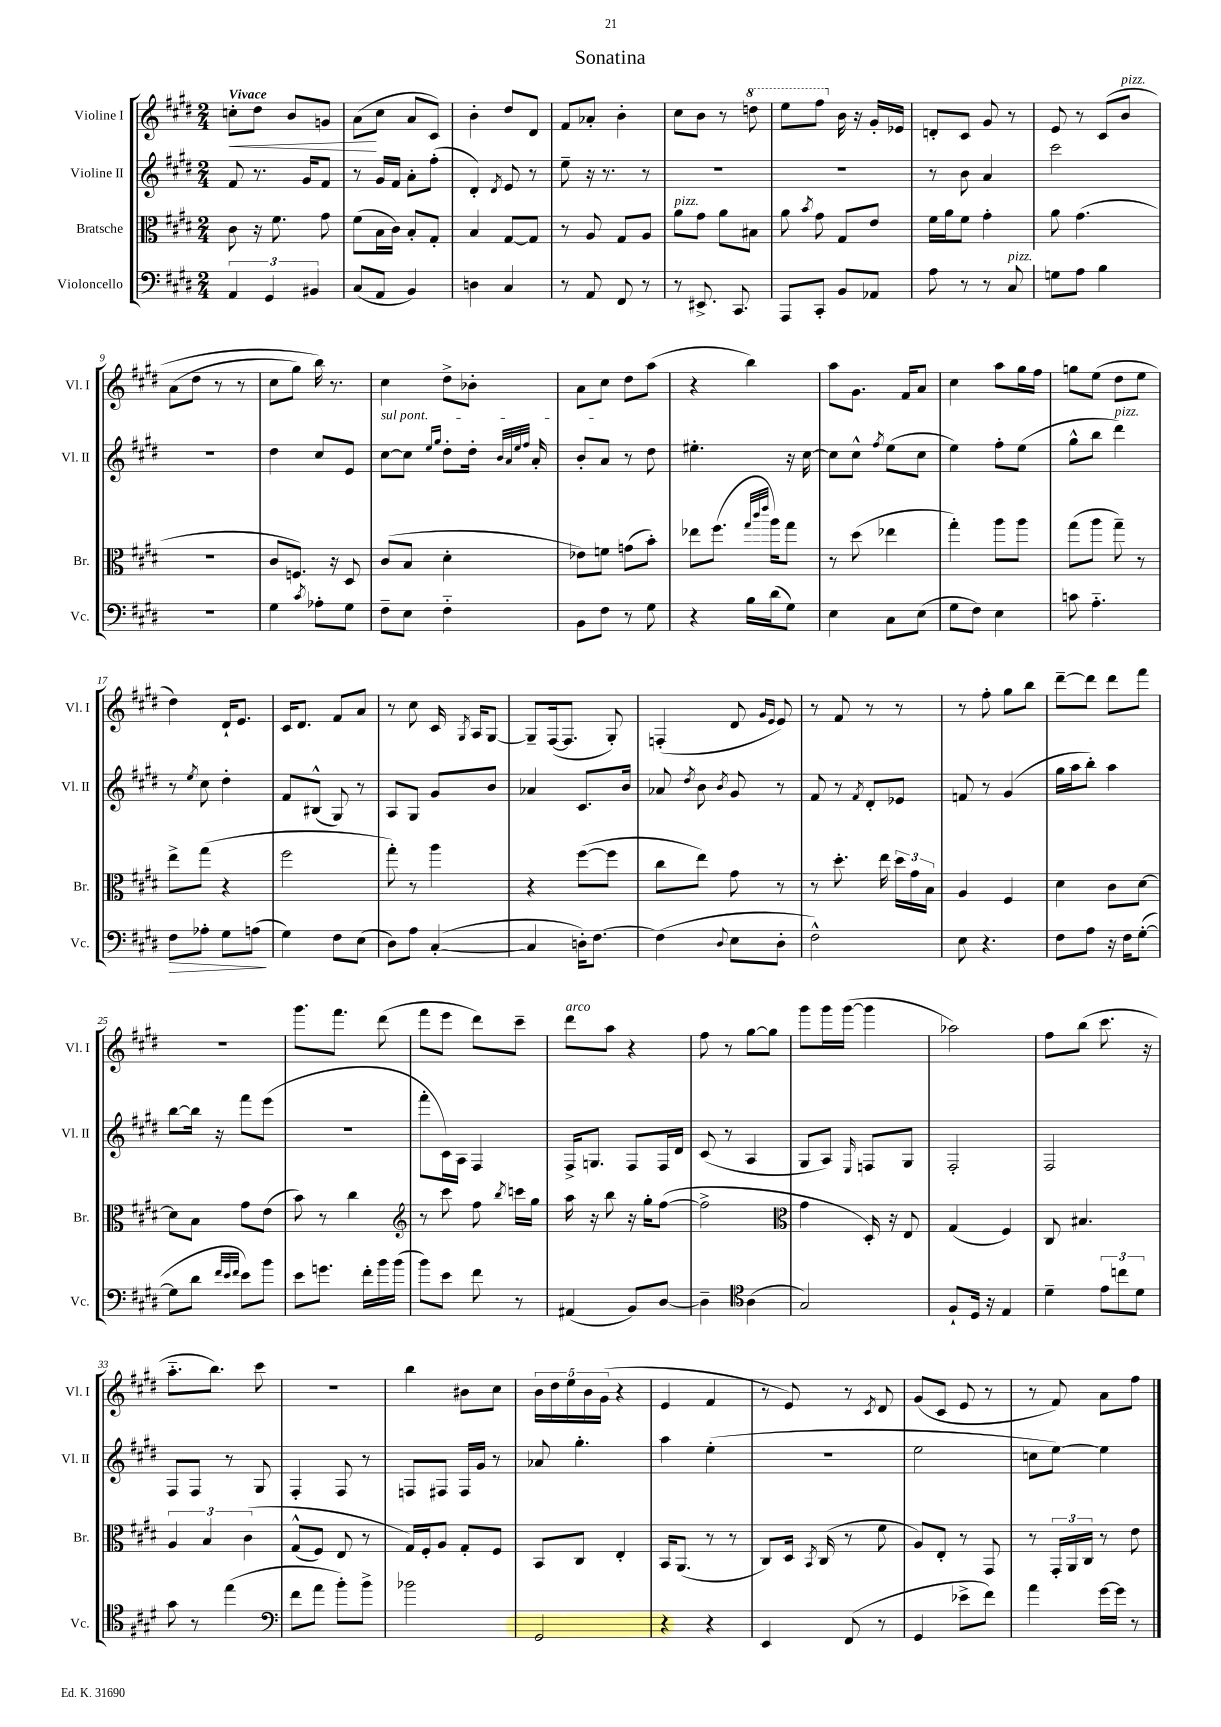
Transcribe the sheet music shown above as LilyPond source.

\header { title = "Sonatina" }
<<
\new StaffGroup <<
\new Staff = "s0" \with { instrumentName = "Violine I" shortInstrumentName = "Vl. I" } {
    \clef treble \key e \major \numericTimeSignature \time 2/4 \tempo "Vivace"
    \autoBeamOff c''8[-.\< dis''8] b'8[ g'8] |
    a'8[\!( cis''8] a'8[ cis'8]) |
    b'4-. dis''8[ dis'8] |
    fis'8[ aes'8]-. b'4-. |
    cis''8[ b'8] r8 \ottava #1 d'''8 |
    e'''8[ fis'''8] \ottava #0 b'16 r16 gis'16[-. ees'16] |
    d'8[-. cis'8] gis'8 r8 |
    e'8 r8 cis'8[\( b'8]^\markup { \italic "pizz." } |
    a'8[( dis''8] r8 r8 |
    cis''8[ gis''8]) b''16\) r8. |
    cis''4 dis''8[-> bes'8]-. |
    a'8[ cis''8] dis''8[ a''8]( |
    r4 b''4) |
    a''8[ gis'8.] fis'16[ a'8] |
    cis''4 a''8[ gis''16 fis''16] |
    g''8[ e''8]( dis''8[ e''8] |
    dis''4) dis'16[-! e'8.] |
    cis'16[ dis'8.] fis'8[ a'8] |
    r8 cis''8 cis'16 \acciaccatura { gis8 } a16[ gis8]~ |
    gis8[-- fis16~( fis8.] gis8-.) |
    f4-.( dis'8 \grace { gis'16[ e'16] } e'8) |
    r8 fis'8 r8 r8 |
    r8 fis''8-. gis''8[ b''8] |
    dis'''8[~-- dis'''8] dis'''8[ fis'''8] |
    r2 |
    gis'''8.[ fis'''8.] dis'''8( |
    fis'''8[ e'''8] dis'''8[) cis'''8]-- |
    dis'''8[^\markup { \italic "arco" } a''8] r4 |
    fis''8 r8 gis''8[~ gis''8] |
    gis'''8[ gis'''16 gis'''16]~( gis'''4 |
    aes''2) |
    fis''8[ b''8]( cis'''8. r16 |
    a''8.[-_ b''8.]) cis'''8 |
    R2 |
    b''4 bis'8[ cis''8] |
    \tuplet 5/4 { b'16[ dis''16 e''16 b'16 gis'16]( } r4 |
    e'4 fis'4 |
    r8 e'8) r8 \acciaccatura { cis'8 } dis'8 |
    gis'8[( cis'8] e'8 r8 |
    r8 fis'8) a'8[ fis''8] \bar "|." |
}
\new Staff = "s1" \with { instrumentName = "Violine II" shortInstrumentName = "Vl. II" } {
    \clef treble \key e \major \numericTimeSignature \time 2/4
    \autoBeamOff fis'8 r8. gis'16[ fis'8] |
    r8 gis'16[ fis'16] a'8[-. fis''8]-.( |
    dis'4-.) \acciaccatura { dis'8 } e'8 r8 |
    e''8-- r16 r8. r8 |
    R2 |
    R2 |
    r8 b'8 a'4 |
    cis'''2 |
    r2 |
    dis''4 cis''8[ e'8] |
    \once \override TextSpanner.bound-details.left.text = \markup { \italic "sul pont." } cis''8[~\startTextSpan cis''8] \grace { e''16[ gis''16] } dis''8[-. dis''16]-. \grace { b'32[ a'32 e''32 fis''32] } a'16-. |
    b'8[-. a'8]\stopTextSpan r8 dis''8 |
    eis''4.-. r16 cis''16~ |
    cis''8[ cis''8]-^ \acciaccatura { fis''8 } e''8[( cis''8] |
    e''4) fis''8[-. e''8]( |
    gis''8[-^ b''8] dis'''4^\markup { \italic "pizz." }) |
    r8 \acciaccatura { e''8 } cis''8 dis''4-. |
    fis'8[ bis8]-^( gis8) r8 |
    a8[ gis8] gis'8[ b'8] |
    aes'4 cis'8.[ b'16] |
    aes'8 \acciaccatura { dis''8 } b'8 \acciaccatura { b'8 } gis'8 r8 |
    fis'8 r8 \acciaccatura { fis'8 } dis'8[-. ees'8] |
    f'8 r8 gis'4( |
    gis''16[ a''16 b''8]-.) a''4 |
    b''8[~ b''16] r16 fis'''8[ e'''8]( |
    R2 |
    fis'''8[-. cis'16) a16] fis4 |
    fis16[-> g8.] fis8[ fis16 dis'16] |
    cis'8( r8 a4 |
    gis8[ a8]) \grace { e16 } f8[ gis8] |
    fis2-. |
    fis2 |
    fis8[ fis8] r8 gis8 |
    fis4-. fis8 r8 |
    f8[ fis8] fis16[ gis'16] r8 |
    aes'8 gis''4.-. |
    a''4 e''4-.( |
    r2 |
    e''2 |
    c''8[ e''8]~) e''4 \bar "|." |
}
\new Staff = "s2" \with { instrumentName = "Bratsche" shortInstrumentName = "Br." } {
    \clef alto \key e \major \numericTimeSignature \time 2/4
    \autoBeamOff cis'8 r16 fis'8. gis'8 |
    fis'8[( b16 cis'16]) b8[-. gis8]-. |
    b4 gis8[~ gis8] |
    r8 a8 gis8[ a8] |
    a'8[^\markup { \italic "pizz." } gis'8] a'8[ bis8] |
    a'8 \acciaccatura { b'8 } gis'8 gis8[ e'8] |
    fis'16[ a'16 fis'8] gis'4-. |
    a'8 gis'4.( |
    r2 |
    cis'8[ f8.]) r16 dis8 |
    cis'8[( b8] dis'4-. |
    ees'8[) f'8] g'8[( b'8]-.) |
    ees''8[ fis''8.]( \grace { gis''32[ cis'''32 e'''32] } a''16[) gis''8] |
    r8 dis''8( ees''4 |
    gis''4-.) a''8[ a''8] |
    gis''8[( a''8] gis''8--) r8 |
    e''8[-> gis''8]( r4 |
    fis''2 |
    gis''8-.) r8 a''4 |
    r4 fis''8[~( fis''8] |
    cis''8[ e''8]) gis'8 r8 |
    r8 dis''8.-. e''16 \tuplet 3/2 { dis''16[ gis'16 b16] } |
    a4 fis4 |
    dis'4 cis'8[ dis'8]~ |
    dis'8[ b8] gis'8[ e'8]( |
    b'8) r8 cis''4 |
    \clef treble r8 cis'''8 fis''8 \acciaccatura { b''8 } c'''16[ gis''16] |
    a''16 r16 b''8 r16 gis''16[-. fis''8]~( |
    fis''2-> |
    \clef alto gis'4 dis16-.) r16 e8 |
    gis4( fis4) |
    cis8 bis4. |
    \tuplet 3/2 { a4 b4 cis'4\( } |
    gis8[-^( fis8]) e8 r8 |
    gis16[\) fis16-. a8] gis8[-. fis8] |
    b,8[ cis8] e4-. |
    b,16[ a,8.]( r8 r8 |
    cis8[) dis16] \acciaccatura { b,8 } cis16( r8 fis'8 |
    a8[) e8]-. r8 gis,8 |
    r8 \tuplet 3/2 { gis,16[-. a,16 cis16] } r8 e'8 \bar "|." |
}
\new Staff = "s3" \with { instrumentName = "Violoncello" shortInstrumentName = "Vc." } {
    \clef bass \key e \major \numericTimeSignature \time 2/4
    \autoBeamOff \tuplet 3/2 { a,4 gis,4 bis,4 } |
    cis8[( a,8] b,4) |
    d4 cis4 |
    r8 a,8 fis,8 r8 |
    r8 eis,8.-> cis,8. |
    a,,8[ cis,8]-. b,8[ aes,8] |
    a8 r8 r8 cis8^\markup { \italic "pizz." } |
    g8[ a8] b4 |
    R2 |
    gis4 \acciaccatura { cis'8 } aes8[-. gis8] |
    fis8[-- e8] fis4-_ |
    b,8[ fis8] r8 gis8 |
    r4 b16[ dis'16( gis8]) |
    e4 cis8[ e8]( |
    gis8[ fis8]) e4 |
    c'8 a4.-_ |
    fis8[\> aes8]-. gis8[ a8]\!( |
    gis4) fis8[ e8]( |
    dis8[) a8] cis4~-.( |
    cis4 d16[-.) fis8.]~ |
    fis4( \appoggiatura { dis8 } e8[ dis8]-. |
    fis2-^) |
    e8 r4. |
    fis8[ a8] r16 fis16[ gis8]~-.( |
    gis8[ dis'8] \grace { fis'32[ e'32 fis'32] } e'8[) b'8] |
    e'8[ g'8.] fis'16[-. b'16 b'16]( |
    b'8[) e'8] fis'8 r8 |
    ais,4( b,8[) dis8]~ |
    dis4-- \clef tenor a4( |
    gis2) |
    fis8[-! dis16] r16 e4 |
    dis'4-- \tuplet 3/2 { e'8[ c''8 dis'8] } |
    gis'8 r8 e''4( |
    \clef bass fis'8[ a'8] b'8[-.) b'8]-> |
    bes'2 |
    gis,2 |
    r4 r4 |
    e,4 fis,8( r8 |
    gis,4 ees'8[-> fis'8]) |
    a'4 gis'16[~ gis'16] r8 \bar "|." |
}
>>
>>
